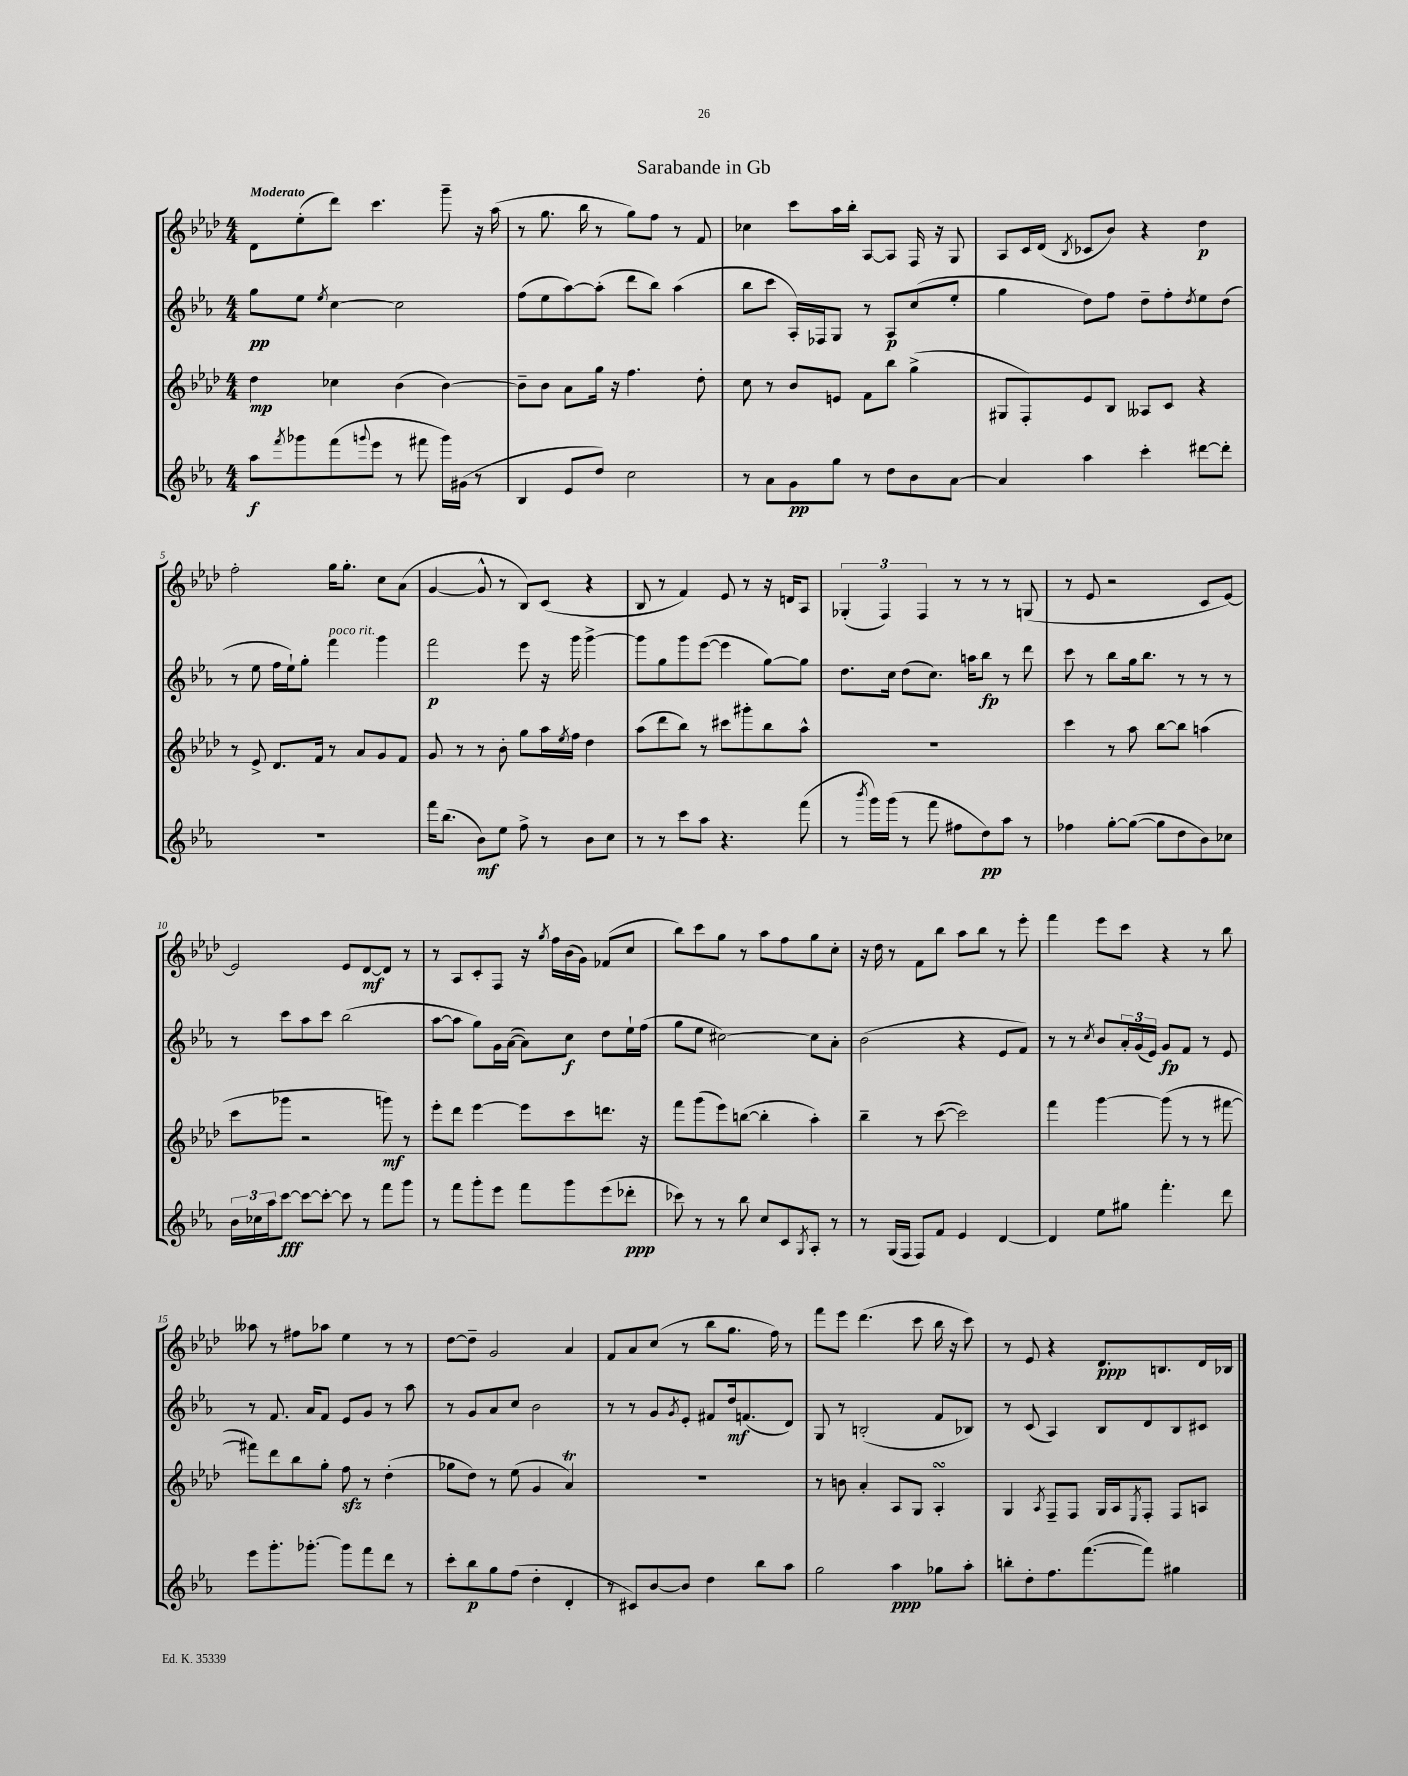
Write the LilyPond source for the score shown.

\header { title = "Sarabande in Gb" }
<<
\new StaffGroup <<
\new Staff = "s0" {
    \clef treble \key aes \major \numericTimeSignature \time 4/4 \tempo "Moderato"
    des'8 ees''8-.( des'''8) c'''4. g'''8-- r16 aes''16( |
    r8 g''8. bes''16 r8 g''8) f''8 r8 f'8 |
    ces''4 c'''8 aes''16 bes''16-. aes8~ aes8 f16 r16 g8 |
    aes8 c'16 des'16( \acciaccatura { bes8 } ces'8 bes'8) r4 des''4\p |
    f''2-. g''16 g''8.-. c''8 aes'8( |
    g'4~ g'8-^ r8 bes8) c'8( r4 |
    bes8 r8 f'4) ees'8 r8 r16 d'16 aes8 |
    \tuplet 3/2 { ges4-.( f4) f4 } r8 r8 r8 g8( |
    r8 ees'8 r2 c'8 ees'8~) |
    ees'2 ees'8 des'8~\mf des'8 r8 |
    r8 aes8 c'8-. f8 r16 \acciaccatura { g''8 } f''16 bes'16( g'16) fes'8( c''8 |
    bes''8) c'''8 g''8 r8 aes''8 f''8 g''8 c''8-. |
    r16 des''16 r8 f'8 bes''8 aes''8 bes''8 r8 ees'''8-. |
    f'''4 ees'''8 c'''8 r4 r8 bes''8 |
    aeses''8 r8 fis''8 aes''8 ees''4 r8 r8 |
    des''8~ des''8-- g'2 aes'4 |
    f'8 aes'8 c''8( r8 bes''8 g''8. f''16) r8 |
    f'''8 ees'''8 des'''4.( c'''8 bes''16 r16 c'''8) |
    r8 ees'8 r4 des'8.\ppp b8. des'16 bes16 \bar "|." |
}
\new Staff = "s1" {
    \clef treble \key ees \major \numericTimeSignature \time 4/4
    g''8\pp ees''8 \acciaccatura { ees''8 } c''4~ c''2 |
    f''8( ees''8 aes''8~) aes''8-.( d'''8 bes''8) aes''4( |
    bes''8 c'''8 aes16-.) fes16 g8 r8 aes8\p c''8( ees''8-. |
    g''4 d''8) f''8 d''8-- f''8-. \acciaccatura { d''8 } ees''8 d''8( |
    r8 ees''8 f''16 ees''16-!) g''8-. f'''4^\markup { \italic "poco rit." } g'''4 |
    f'''2\p ees'''8 r16 g'''16 g'''4~-> |
    g'''8 g''8 g'''8 ees'''8~( ees'''4 g''8~) g''8 |
    d''8. c''16 d''8( c''8.) a''16 bes''8\fp r8 d'''8 |
    c'''8 r8 bes''8 g''16 bes''8. r8 r8 r8 |
    r8 c'''8 aes''8 c'''8 bes''2( |
    aes''8~ aes''8 g''8) g'16 aes'16~( aes'8) c''8\f d''8 ees''16-! f''16( |
    g''8 ees''8 cis''2~) cis''8 aes'8-. |
    bes'2( r4 ees'8 f'8) |
    r8 r8 \acciaccatura { c''8 } bes'8 \tuplet 3/2 { aes'16-. g'16( ees'16) } g'8\fp f'8 r8 ees'8 |
    r8 f'8. aes'16 f'8 ees'8 g'8 r8 aes''8 |
    r8 g'8 aes'8 c''8 bes'2 |
    r8 r8 g'8 \acciaccatura { g'8 } ees'8-. fis'8 d''16\mf f'8.( d'8) |
    g8 r8 b2-.( f'8 bes8) |
    r8 c'8( aes4) bes8 d'8 bes8 cis'8 \bar "|." |
}
\new Staff = "s2" {
    \clef treble \key aes \major \numericTimeSignature \time 4/4
    des''4\mp ces''4 bes'4( bes'4~) |
    bes'8-- bes'8 aes'8 g''16 r16 f''4. des''8-. |
    c''8 r8 bes'8 e'8 f'8 bes''8 g''4->( |
    gis8 f8-.) ees'8 bes8 aeses8 c'8 r4 |
    r8 ees'8-> des'8. f'16 r8 aes'8 g'8 f'8 |
    g'8 r8 r8 bes'8-. g''8 aes''16 \acciaccatura { ees''8 } f''16 des''4 |
    aes''8( des'''8 bes''8) r8 cis'''8 gis'''8-. bes''8 aes''8-^ |
    R1 |
    c'''4 r8 aes''8 bes''8~ bes''8 a''4( |
    c'''8 ges'''8 r2 g'''8\mf) r8 |
    ees'''8-. des'''8 ees'''4~ ees'''8 c'''8 d'''8. r16 |
    f'''8 g'''8( ees'''8) b''8~( b''4-. aes''4-.) |
    bes''4-- r8 c'''8~( c'''2) |
    f'''4 g'''4~ g'''8( r8 r8 fis'''8~ |
    fis'''8) des'''8 bes''8 g''8-. f''8\sfz r8 des''4-.( |
    ges''8 des''8) r8 ees''8( g'4 aes'4\trill) |
    R1 |
    r8 b'8 aes'4-. aes8 g8 aes4-.\turn |
    g4 \acciaccatura { aes8 } f8-- f8 g16 aes16 \acciaccatura { ees8 } f8-. f8 a8 \bar "|." |
}
\new Staff = "s3" {
    \clef treble \key ees \major \numericTimeSignature \time 4/4
    aes''8\f \acciaccatura { f'''8 } ges'''8 f'''8( \appoggiatura { g'''8 } ees'''8 r8 fis'''8 g'''16) gis'16( r8 |
    bes4 ees'8 d''8) c''2 |
    r8 aes'8 g'8\pp g''8 r8 d''8 bes'8 aes'8~ |
    aes'4 aes''4 c'''4-. dis'''8~ dis'''8-. |
    R1 |
    f'''16 bes''8.( bes'8\mf) ees''8 f''8-> r8 bes'8 c''8 |
    r8 r8 c'''8 aes''8 r4. f'''8( |
    r8 \acciaccatura { bes'''8 } g'''16) g'''16( r8 f'''8 fis''8 d''8\pp) aes''8 r8 |
    fes''4 g''8~-. g''8~( g''8 d''8 bes'8) ces''8 |
    \tuplet 3/2 { bes'16 ces''16 aes''16 } c'''8~\fff c'''8~ c'''8~-. c'''8 r8 f'''8 g'''8 |
    r8 f'''8 g'''8-. ees'''8 f'''8 g'''8 ees'''8( des'''8-.\ppp |
    ces'''8) r8 r8 bes''8 c''8 c'8 \acciaccatura { g8 } aes8-. r8 |
    r8 g16( f16 f8) f'8 ees'4 d'4~ |
    d'4 ees''8 gis''8 f'''4.-. d'''8 |
    ees'''8 g'''8.-. ges'''8.~-. ges'''8 f'''8 d'''8 r8 |
    c'''8-. bes''8\p g''8 f''8( d''4-. d'4-. |
    r8 cis'8) bes'8~ bes'8 d''4 bes''8 aes''8 |
    g''2 aes''4\ppp ges''8 aes''8-. |
    b''8-. d''8-. f''8. f'''8.~( f'''8) gis''4 \bar "|." |
}
>>
>>
